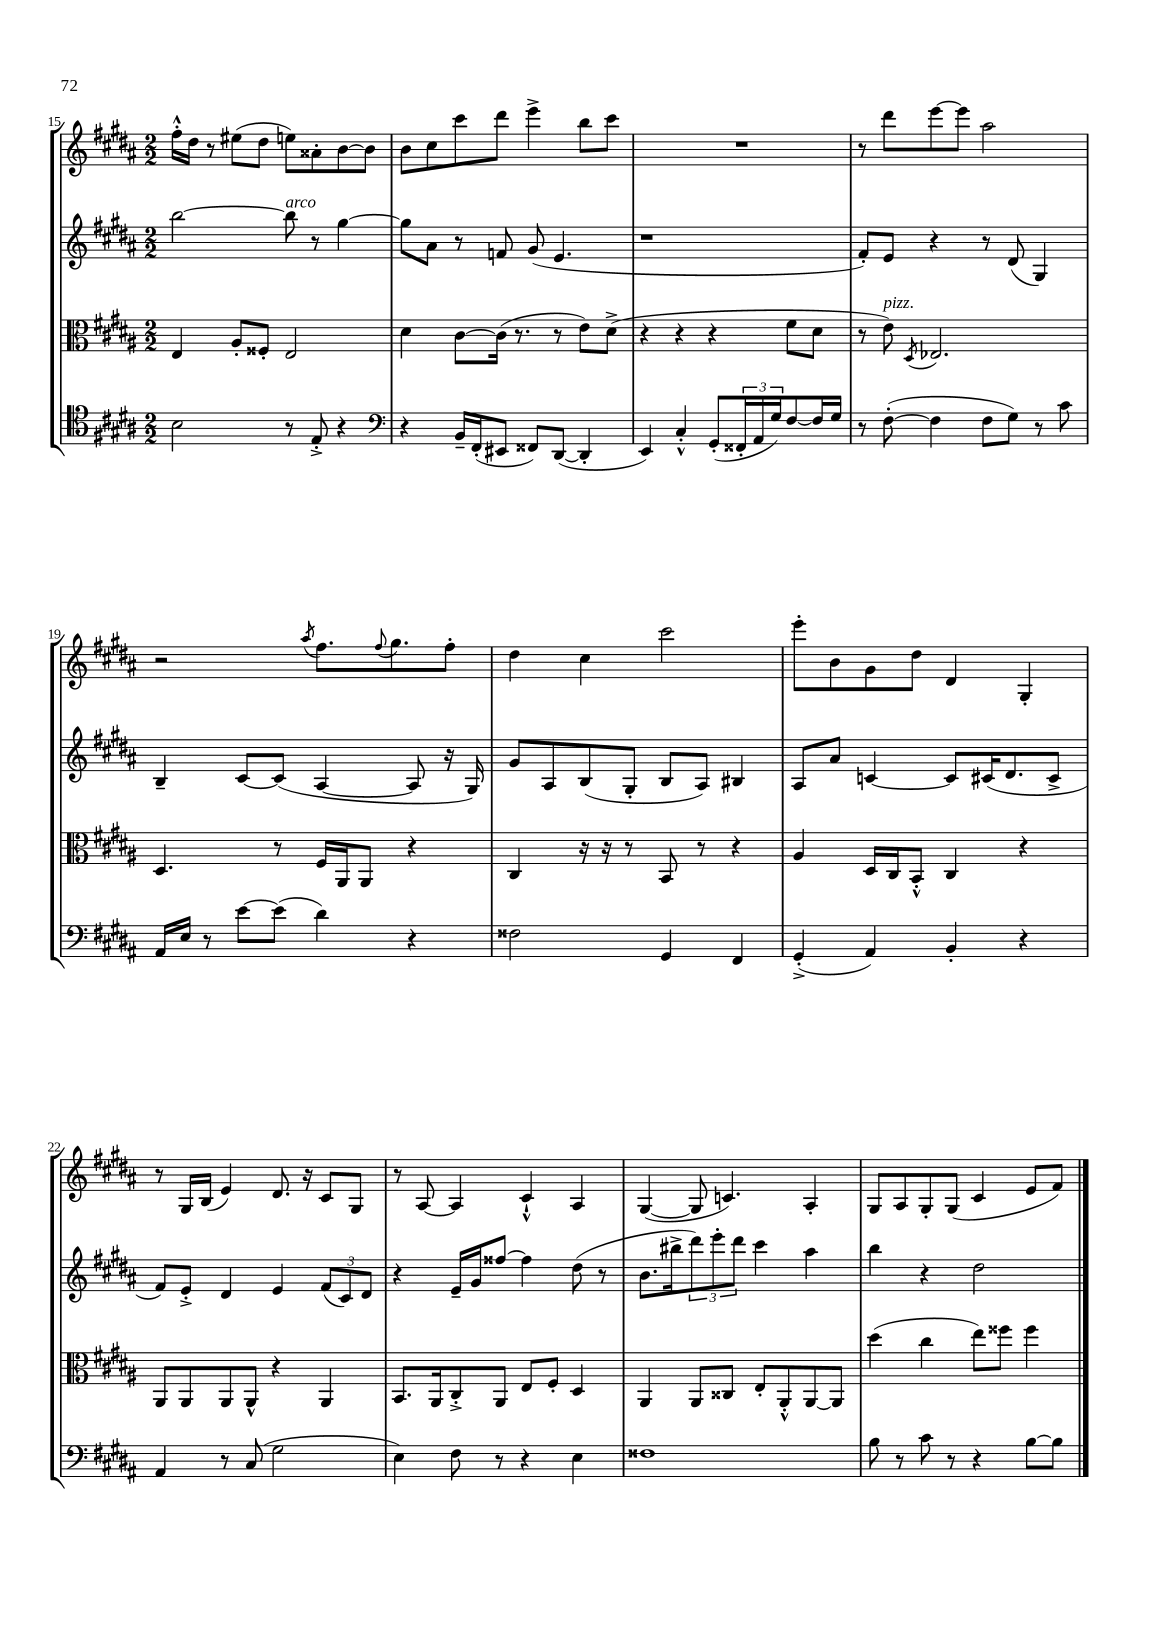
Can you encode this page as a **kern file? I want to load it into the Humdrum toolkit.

**kern	**kern	**kern	**kern
*staff4	*staff3	*staff2	*staff1
*clefC4	*clefC3	*clefG2	*clefG2
*k[f#c#g#d#a#]	*k[f#c#g#d#a#]	*k[f#c#g#d#a#]	*k[f#c#g#d#a#]
*M2/2	*M2/2	*M2/2	*M2/2
2B	4E	[2bb	16ff#'^^
.	.	.	16dd#
.	.	.	8r
.	8A#'	.	(8ee#
.	8F##'	.	8dd#
8r	2E	8bb]	8ee)
8E'^	.	8r	8a##'
4r	.	[4gg#	[8b
.	.	.	8b]
=	=	=	=
*clefF4	*	*	*
4r	4d#	8gg#]	8b
.	.	8a#	8cc#
16BB~	[8c#	8r	8ccc#
(16FF#'	.	.	.
8EE#	(16c#]	8f	8ddd#
.	8.r	.	.
8FF##)	.	(8g#	4eee^
([8DD#	8r	4.e	.
4DD#']	8e)	.	8bb
.	(8d#^	.	8ccc#
=	=	=	=
4EE)	4r	1r	1r
4C#'^^	4r	.	.
(8GG#'	4r	.	.
24FF##'	.	.	.
24AA#	.	.	.
24G#)	.	.	.
[8F#	8f#	.	.
16F#]	8d#	.	.
16G#	.	.	.
=	=	=	=
8r	8r	8f#')	8r
([8F#'	8e)	8e	8ddd#
.	8qD#	.	.
4F#]	2.E-	4r	[8eee
.	.	.	8eee]
8F#	.	8r	2aa#
8G#)	.	(8d#	.
8r	.	4G#)	.
8c#	.	.	.
=	=	=	=
16AA#	4.D#	4B~	2r
16E	.	.	.
8r	.	.	.
[8e	.	[8c#	.
(8e]	8r	(8c#]	.
.	.	.	8qaa#
4d#)	16F#	[4A#	8.ff#
.	16AA#	.	.
.	8AA#	.	.
.	.	.	8qqff#
.	.	.	8.gg#
4r	4r	8A#]	.
.	.	16r	8ff#'
.	.	16G#)	.
=	=	=	=
2F##	4C#	8g#	4dd#
.	.	8A#	.
.	16r	(8B	4cc#
.	16r	.	.
.	8r	8G#'	.
4GG#	8BB	8B	2ccc#
.	8r	8A#)	.
4FF#	4r	4B#	.
=	=	=	=
(4GG#'^	4A#	8A#	8eee'
.	.	8a#	8b
4AA#)	16D#	[4c	8g#
.	16C#	.	.
.	8BB'^^	.	8dd#
4BB'	4C#	8c]	4d#
.	.	(16c#	.
.	.	8.d#	.
4r	4r	.	4G#'
.	.	8c#^	.
=	=	=	=
4AA#	8AA#	8f#)	8r
.	8AA#	8e'^	16G#
.	.	.	(16B
8r	8AA#	4d#	4e)
(8C#	8AA#^^	.	.
2G#	4r	4e	8.d#
.	.	.	16r
.	4AA#	(12f#	8c#
.	.	12c#)	.
.	.	.	8G#
.	.	12d#	.
=	=	=	=
4E)	8.BB	4r	8r
.	.	.	[8A#
.	16AA#	.	.
8F#	8C#'^	16e~	4A#]
.	.	16g#	.
8r	8AA#	[8ff##	.
4r	8E	4ff##]	4c#`^^
.	8F#'	.	.
4E	4D#	(8dd#	4A#
.	.	8r	.
=	=	=	=
1F##	4AA#	8.b	([4G#
.	.	16bb#^	.
.	8AA#	12ddd#)	8G#]
.	.	12eee'	.
.	8C##	.	4.c)
.	.	12ddd#	.
.	8E'	4ccc#	.
.	8AA#'^^	.	.
.	[8AA#	4aa#	4A#'
.	8AA#]	.	.
=	=	=	=
8B	(4dd#	4bb	8G#
8r	.	.	8A#
8c#	4cc#	4r	8G#'
8r	.	.	(8G#
4r	8ee)	2dd#	4c#
.	8ff##	.	.
[8B	4ff##	.	8e
8B]	.	.	8f#)
==	==	==	==
*-	*-	*-	*-
